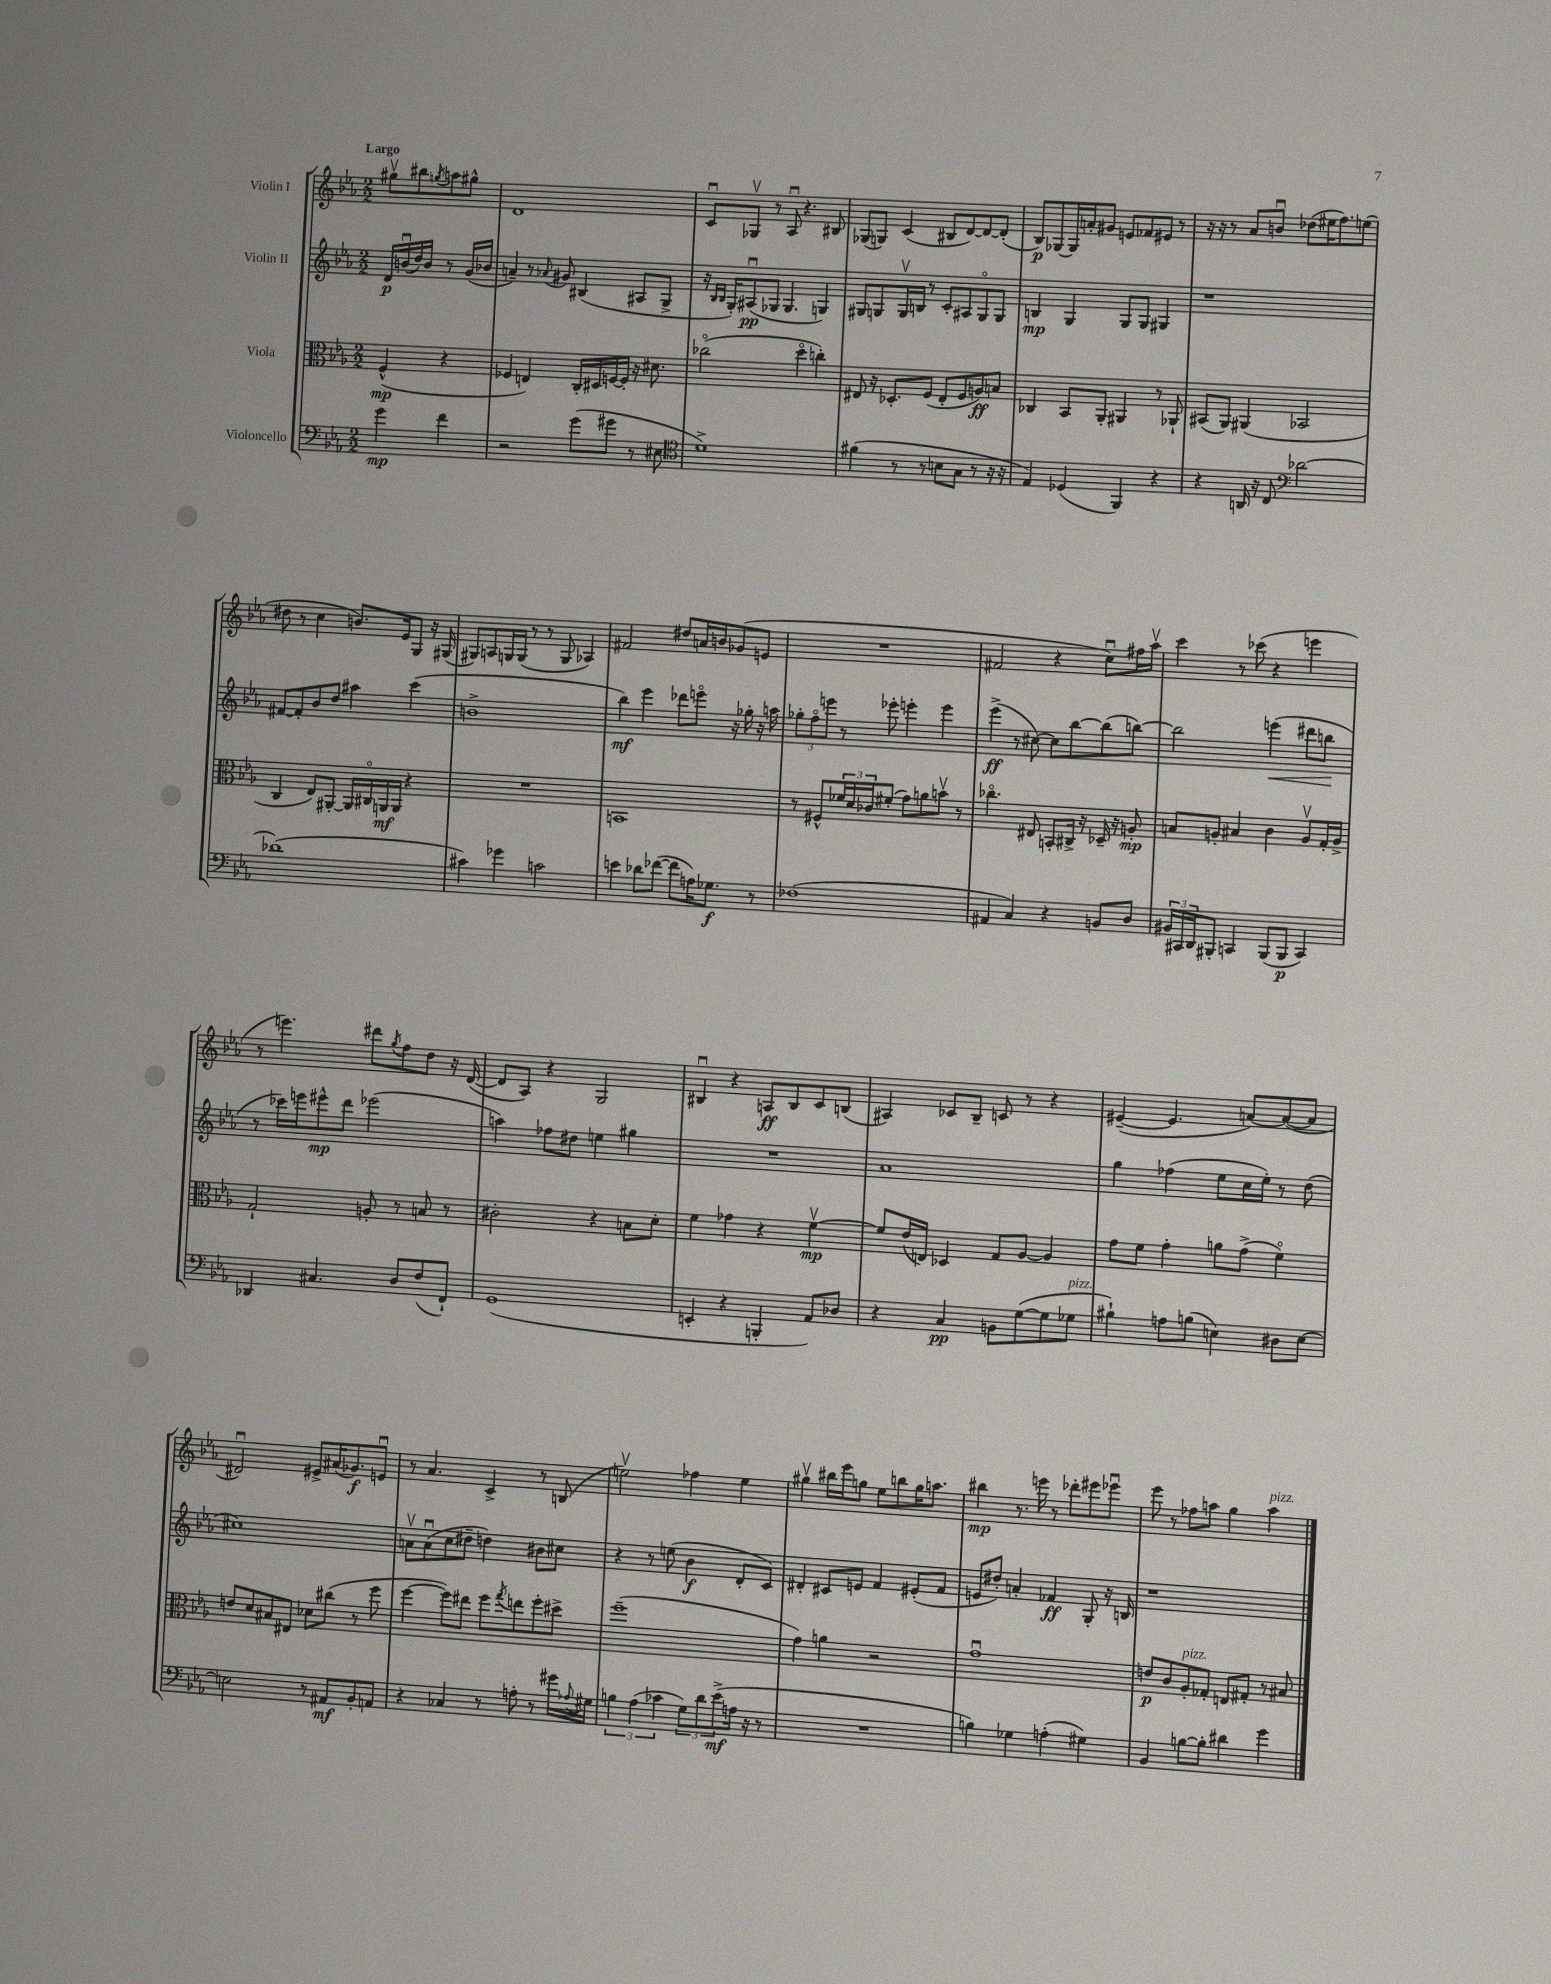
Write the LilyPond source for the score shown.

<<
\new StaffGroup <<
\new Staff = "s0" \with { instrumentName = "Violin I" } {
    \clef treble \key ees \major \numericTimeSignature \time 2/2 \partial 2 \tempo "Largo"
    gis''8\upbow bis''8 \acciaccatura { g''8 } a''8 gis''8-^ |
    d'1 |
    c'8\downbow ges8\upbow r8 aes8\downbow r4. bis8 |
    ges8( g8) c'4( bis8 d'8~) d'8~ d'8-.( |
    bes8\p) ges8~ ges16 a'16-. gis'8 e'8 fes'8 eis'8 r8 |
    r16 r16 r8 aes'8 b'8\downbow des''8( eis''16 f''8.) e''8( |
    dis''8 r8 c''4 b'8.) ees'16 g8 r16 gis16( |
    gis8) a8 g16 g16( r8 r8 g8 aes4) |
    fis'2 dis''8 a'16 b'16 ges'8( e'8 |
    R1 |
    fis'2 r4 c''8\downbow) fis''16 aes''16\upbow |
    c'''4 r8 ces'''8( r4 e'''4 |
    r8 e'''4.) dis'''8 \acciaccatura { g''8 } f''8 d''8 r16 d'16~( |
    d'8 aes8) r4 g2 |
    bis4\downbow r4 a8\ff bis8 c'8 b8( |
    ais4) ces'8 bes8-- c'8 r8 r4 |
    eis'4~--( eis'4. a'8~) a'8~( a'8 |
    dis'2\downbow) eis'8-> ais'16( ges'8.\f) e'8\downbow |
    r8 aes'4. c'4-> r8 b8( |
    e''2\upbow) fes''4 e''4 |
    gis''4\upbow bis''16 ees'''16 g''8 ees''8 b''8 g''16 a''8. |
    bis''4\mp r8. e'''16 r8 des'''8-. eis'''8 ees'''8\downbow |
    ees'''8 r8 fes''8 a''8 g''4 a''4^\markup { \italic "pizz." } \bar "|." |
}
\new Staff = "s1" \with { instrumentName = "Violin II" } {
    \clef treble \key ees \major \numericTimeSignature \time 2/2 \partial 2
    d'16\p b'16\downbow( d''16) b'16 r8 g'16( bes'16 |
    a'4--) r8 \appoggiatura { aes'8 } gis'8 bis4( ais8 g8-> |
    r16 \grace { bes16 bes16 } g16-.) ais8\downbow\pp( ges8 ges4. g4) |
    gis8 g8 g16\upbow b16 r8 c'8-. ais8 g8\flageolet g8 |
    b4\mp g4 g8 g8 gis4 |
    r1 |
    fis'8~ fis'8-. bes'8 d''8 ais''4 c'''4( |
    b'1-> |
    bes''4\mf) ees'''4 des'''8 e'''8\flageolet r16 ges''16-. r16 a''16 |
    \tuplet 3/2 { ges''8-. f''8\flageolet e'''8 } r8 ees'''8-. e'''4-. e'''4 |
    ees'''4->\ff( r8 cis''8~) cis''8 bes''8~ bes''8( b''8~) |
    b''2 e'''4\<( dis'''8 b''8\! |
    r8 ces'''16) e'''16 eis'''8-^\mp d'''8 ees'''2( |
    a''4) fes''8 dis''8 e''4 gis''4 |
    R1 |
    aes'1 |
    g''4 fes''4( ees''8 c''16 ees''16-.) r8 d''8( |
    cis''1) |
    a'8\upbow a'8\downbow( c''8 dis''8-- d''4) bis'8 cis''8 |
    r4 r8 e''8( bes'4\f d'8-. c'8) |
    dis'4-. cis'8 e'8 f'4 eis'8-.( f'8 |
    e'8 dis''8-.) a'4-. fes'4\ff g8-. r16 b16 |
    r1 \bar "|." |
}
\new Staff = "s2" \with { instrumentName = "Viola" } {
    \clef alto \key ees \major \numericTimeSignature \time 2/2 \partial 2
    f4-^\mp( r4 |
    fes4 e4) c16-. dis16 f16~ f16-. r16 dis'8. |
    ces''2\flageolet( d''4\flageolet c''4-.) |
    eis8 r16 des8.-. f8( eis8-. f8 a8\ff) b8 |
    ces4 bes,8 aes,8-. ais,4 r8 aes,8-! |
    bis,8( aes,8) ais,4( bes,2 |
    c4 ees8) ais,8~-. ais,16 cis16\flageolet a,16\mf a,16 r4 |
    R1 |
    b,1 |
    r8 fis8-^ \tuplet 3/2 { fes'16 d'16 ces'16 } fis'8-.( g'8) a'8 b'8\upbow r8 |
    ces''4.\flageolet eis8 b,8-. cis16-> r16 des16-- r16 a8-.\mp |
    b8 a8-. bis4 c'4 a8\upbow g16-. a16-> |
    g2-! a8-. r8 b8 r8 |
    cis'2-. r4 b8 d'8-. |
    f'4 ges'4 r4 f'4~\upbow\mp |
    f'8 ees'16( e16) des4 g8 aes8~ aes4 |
    g'8 f'8 g'4-. a'8 g'8->( f'4\flageolet) |
    e'8 d'8 bis8 eis8 des'8 cis''8( r8 f''8 |
    f''4~ f''8) eis''8 f''8 \acciaccatura { g''8 } e''8 f''8-. dis''8-> |
    f''1--( |
    g'4) a'4 r2 |
    g'1\downbow |
    e'8\p c'8 aes8-.^\markup { \italic "pizz." } ges8-. e8 gis8-. r8 bis8 \bar "|." |
}
\new Staff = "s3" \with { instrumentName = "Violoncello" } {
    \clef bass \key ees \major \numericTimeSignature \time 2/2 \partial 2
    g'4\mp f'4 |
    r2 g'8( gis'8 r8 eis8 |
    \clef tenor d'1->) |
    fis'4( r8 r8 b8 g8 r8 r16 r16 |
    ees4) des4( f,4) r4 |
    r4 a,16 r16 c8 \clef bass des'2~ |
    des'1( |
    cis'4) ges'4 c'2 |
    e'4 des'8 fes'8~( fes'8 a16) ges8.\f r8 |
    fes1( |
    ais,4 c4) r4 b,8 d8 |
    \tuplet 3/2 { bis,16 cis,16 d,16 } bis,,8-. c,4 bis,,8( bis,,8\p c,4) |
    des,4 cis4. d8 f8( f,8-!) |
    g,1( |
    e,4-. r4 b,,4-. aes,8) des8 |
    r4 c4\pp b,8 g8~( g8 ges8^\markup { \italic "pizz." } |
    bis4-!) a8 b8( e4) dis8 e8~ |
    e2 r8 ais,8\mf bes,8-. a,8 |
    r4 ces4 r8 a8-. r8 gis'16 \appoggiatura { aes8 } gis16 |
    \tuplet 3/2 { b4 aes4( ces'4 } \tuplet 3/2 { g8) d'8 ees'8->\mf( } a16 r16 r8 |
    R1 |
    b4) ges4 a4-.( gis4) |
    bes,4 b8~ b8-. dis'4 g'4 \bar "|." |
}
>>
>>
\layout { \context { \Score \remove "Bar_number_engraver" } }
